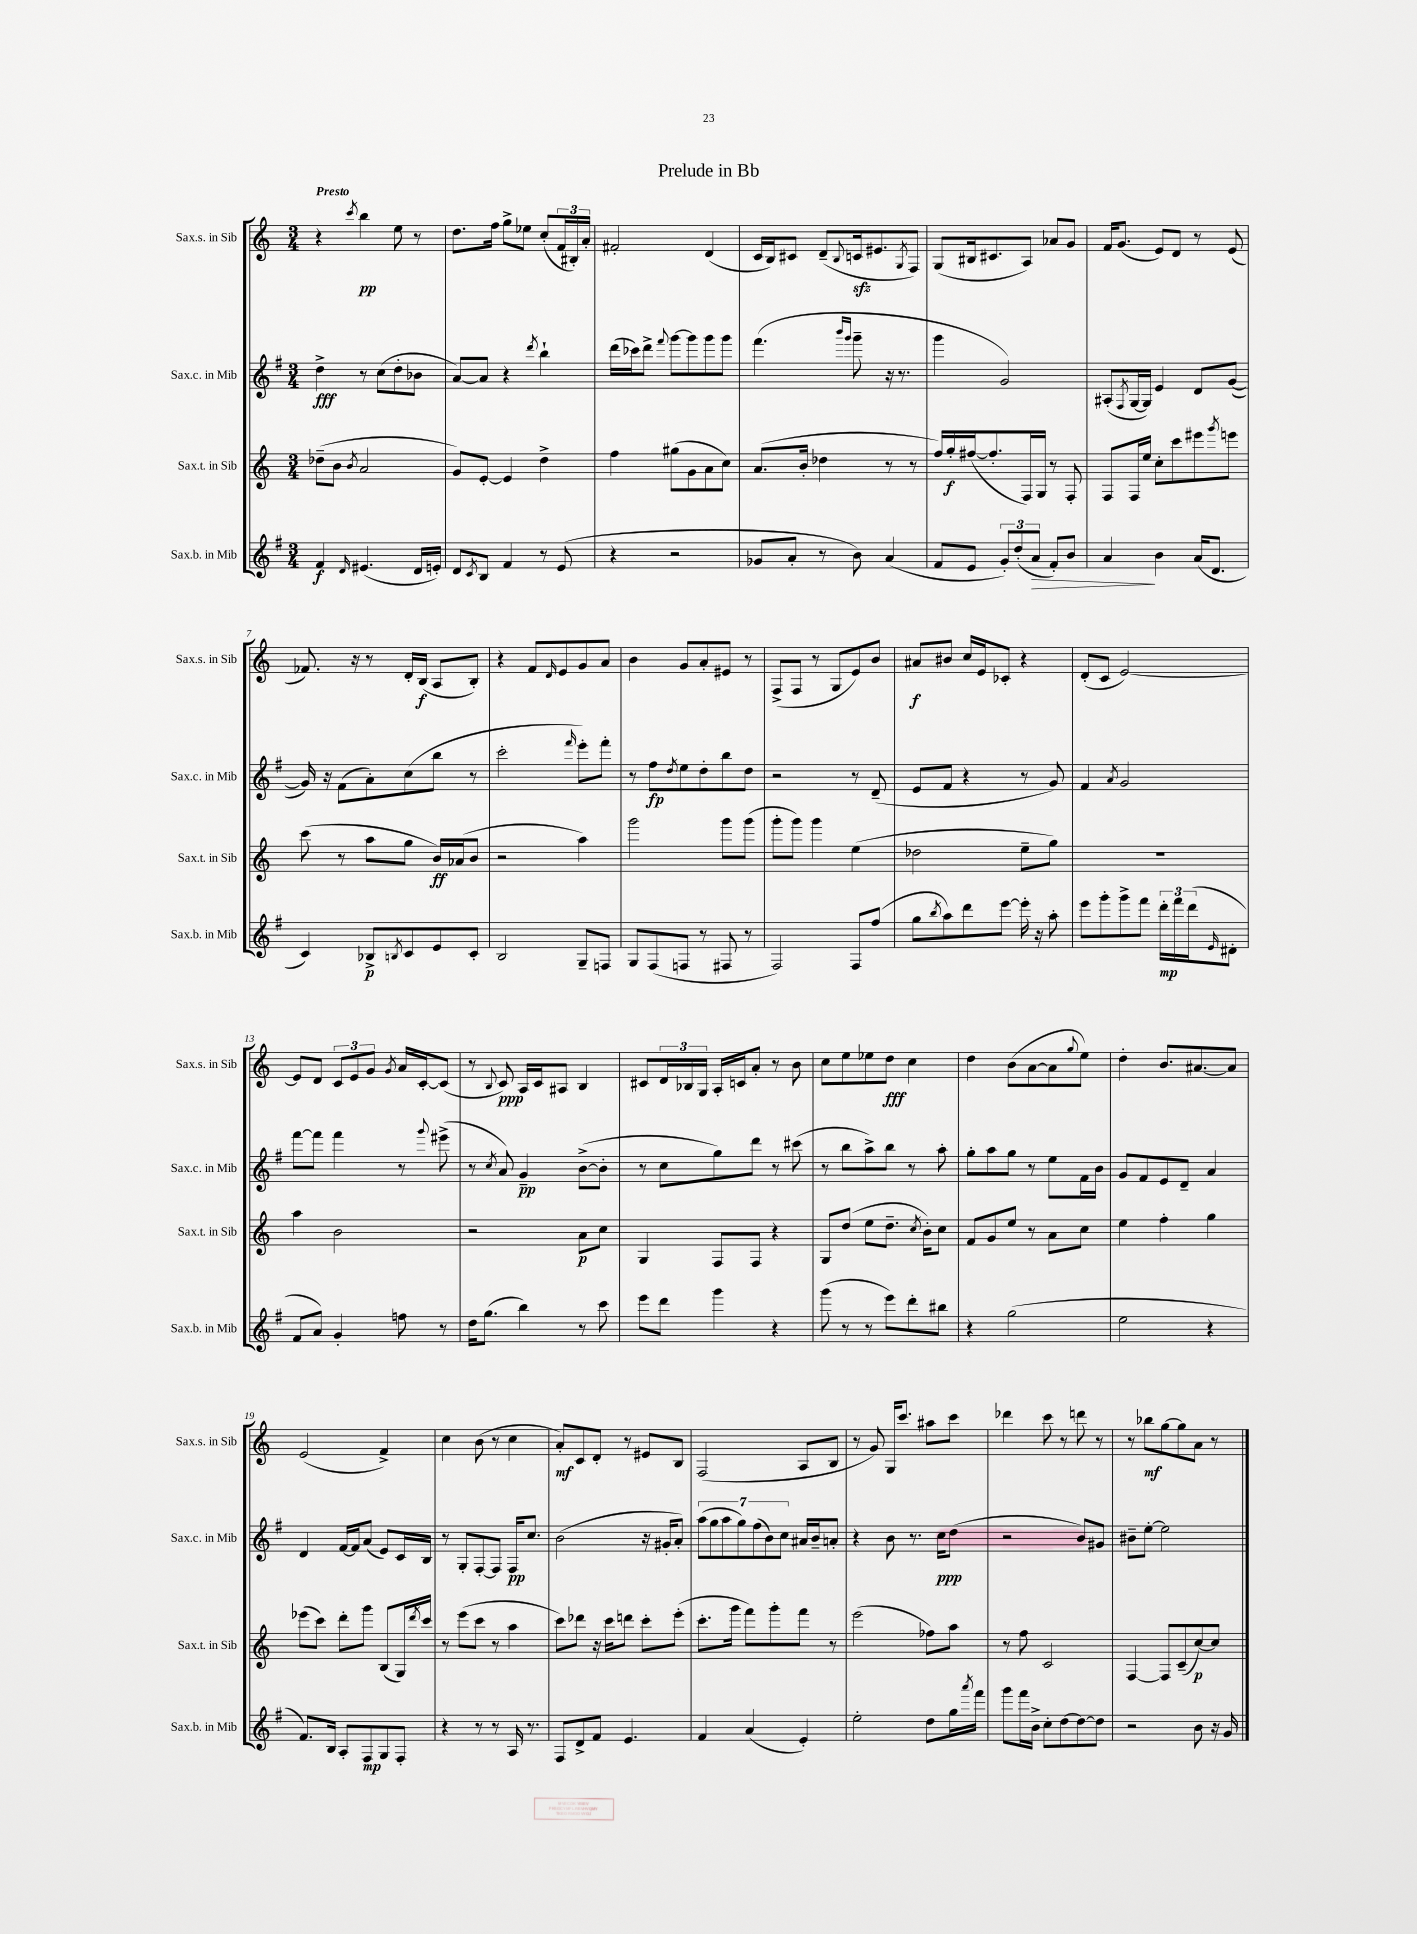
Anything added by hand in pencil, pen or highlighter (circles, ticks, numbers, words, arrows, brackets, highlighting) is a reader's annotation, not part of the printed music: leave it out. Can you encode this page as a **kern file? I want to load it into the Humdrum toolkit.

**kern	**kern	**kern	**kern
*staff4	*staff3	*staff2	*staff1
*clefG2	*clefG2	*clefG2	*clefG2
*k[f#]	*k[]	*k[f#]	*k[]
*M3/4	*M3/4	*M3/4	*M3/4
4f#	(8dd-~	4dd^	4r
.	8b	.	.
16qqd	8qb	.	8qccc
(4.e#	2a	8r	4bb
.	.	(8cc	.
.	.	8dd'	8ee
16d	.	8b-	8r
16e')	.	.	.
=	=	=	=
8d	8g)	[8a)	8.dd
8qc	.	.	.
8B	[8e'	8a]	.
.	.	.	16ff
4f#	4e]	4r	8gg^
.	.	.	8ee-
.	.	8qddd	.
8r	4dd^	4bb`	(8cc'
(8e	.	.	24f
.	.	.	24B#')
.	.	.	24a'
=	=	=	=
4r	4ff	(16ddd	2f#'
.	.	16ccc-)	.
.	.	8ddd^	.
.	.	8qqfff#	.
2r	(8gg#	[8ggg	.
.	8g	8ggg]	.
.	8a	8ggg	(4d
.	8cc)	8ggg	.
=	=	=	=
8g-	(8.a	(4.fff#	16c
.	.	.	16B)
8a'	.	.	8c#
.	16b'	.	.
8r	4dd-	.	(8d~
.	.	16qqbbb	.
.	.	16qqggg	8qqB
8b)	.	8ggg~	16c
.	.	.	8.e#
(4a	8r	16r	.
.	.	8.r	.
.	.	.	8qG
.	8r	.	8F)
=	=	=	=
8f#	16ff)	4ggg	(8G
.	16gg'	.	.
8e	([16ff#	.	16B#
.	8.ff#']	.	8.c#
12g')	.	2g)	.
(12dd'	.	.	.
.	16F)	.	8A)
12a	.	.	.
.	16G	.	.
8f#')	8r	.	8a-
8b	8F'	.	8g
=	=	=	=
4a	8F	(8A#'	16f
.	.	.	(8.g
.	.	8qF#	.
.	16F	[16G	.
.	16ee	16G])	.
4b	8cc'	4e	8e)
.	8ccc	.	8d
(16a	8eee#	8d	8r
8.d	.	.	.
.	8qggg	.	.
.	8eee	([8g	(8e
=	=	=	=
4c)	(8ccc	16g])	8.f-)
.	.	16r	.
.	8r	(8f#	.
.	.	.	16r
8B-^	8aa	8a')	8r
8qB	.	.	.
8c	8gg	(8cc	16d'
.	.	.	(16B
8e	16b)	8bb	8A
.	(16a-	.	.
8c'	8b	8r	8B')
=	=	=	=
2B	2r	2ccc'	4r
.	.	.	8f
.	.	.	16qqd
.	.	.	8e
.	.	16qqfff#	.
8G~	4aa)	8eee')	8g
8F	.	8fff#'	8a
=	=	=	=
8G	2ggg	8r	4b
(8F#	.	8ff#	.
.	.	8qdd	.
8F	.	8ee	8g
8r	.	8dd'	8a'
8F#	8ggg	8bb	8e#
8r	(8ggg	8dd	8r
=	=	=	=
2F#)	8ggg'	2r	(8F^
.	8ggg)	.	8F
.	4ggg	.	8r
.	.	.	8G
8F#	(4ee	8r	8e)
(8ff#	.	(8d~	8b
=	=	=	=
8gg	2dd-	8e	8a#
8qbb	.	.	.
8aa)	.	8f#	8b#
8ddd	.	4r	16cc
.	.	.	16e
[8eee	.	.	8c-'
16eee']	8ee~	8r	4r
16r	.	.	.
8aa'	8gg)	8g)	.
=	=	=	=
8eee	2.r	4f#	(8d'
8ggg'	.	.	8c
.	.	8qa	.
8ggg^	.	2g	[2e)
8fff#	.	.	.
24ddd'	.	.	.
24fff#	.	.	.
(24ddd	.	.	.
16qqe	.	.	.
8d#'	.	.	.
=	=	=	=
8f#	4aa	[8fff#	8e]
8a)	.	8fff#]	8d
4g'	2b	4fff#	12c
.	.	.	12e
.	.	.	12g
.	.	.	8qg
8ff	.	8r	16a
.	.	.	[16c'
.	.	8qqggg	.
8r	.	(8eee#^	(8c]
=	=	=	=
16dd	2r	8r	8r
(8.gg	.	.	.
.	.	8qcc	8qqB
.	.	8a)	8c)
4bb)	.	4g~	16A
.	.	.	16c
.	.	.	8A#
8r	8a	([8b^	4B
8ccc	8cc	8b']	.
=	=	=	=
8eee	4G	8r	8c#
8ddd	.	8cc	24d
.	.	.	24B-
.	.	.	24G
4ggg	8F	8gg)	16A'
.	.	.	16c
.	8F	8ddd	8a'
4r	4r	8r	8r
.	.	(8ccc#	8b
=	=	=	=
(8ggg	8G	8r	8cc
8r	(8dd	8bb	8ee
8r	8ee	8aa^)	8ee-
8eee)	8.dd~	8bb	8dd
8ddd'	.	8r	4cc
.	8qcc	.	.
.	16b')	.	.
8bb#	8cc	8aa'	.
=	=	=	=
4r	8f	8gg'	4dd
.	8g	8aa	.
(2gg	8ee	8gg	(8b
.	8r	8r	[8a
.	8a	8ee	8a]
.	.	.	8qqgg
.	8cc	16f#	8ee)
.	.	16b	.
=	=	=	=
2ee	4ee	8g	4dd'
.	.	8f#	.
.	4ff'	8e	8.b
.	.	8d~	.
.	.	.	[8.a#
4r	4gg	4a	.
.	.	.	8a#]
=	=	=	=
8.f#)	(8eee-	4d	(2e
.	8ccc)	.	.
16B	.	.	.
8A'	8ddd'	[16f#	.
.	.	16f#]	.
8F#	8ggg	(8a	.
8G	(8B	8e)	4f^)
8F#'	16G)	16c	.
.	8qddd	.	.
.	16ccc	16B	.
=	=	=	=
4r	8r	8r	4cc
.	(8eee	8G'	.
8r	8ccc	[8F#'	(8b
8r	8r	8F#]	8r
16A	4aa	16F#	4cc
8.r	.	8.cc	.
=	=	=	=
8F#	8ccc)	(2b	8a')
8d^	8ddd-	.	8c
8f#	16r	.	8d'
.	16ccc	.	.
4.e	8ddd	.	8r
.	8ccc'	16r	8e#
.	.	16g#'	.
.	(8eee'	8a')	8B
=	=	=	=
4f#	8.ccc'	(14aa	(2F
.	.	14gg	.
.	.	14aa	.
.	16ggg	.	.
.	.	14gg)	.
(4a	8fff)	.	.
.	.	(14ff#	.
.	.	14b)	.
.	8ggg'	.	.
.	.	14cc	.
4e')	8fff	16a#	8A
.	.	16b~	.
.	8r	8a'	8B
=	=	=	=
2ee'	(2eee	4r	8r
.	.	.	8g)
.	.	8b	16G
.	.	.	8.ccc
.	.	8.r	.
8dd	8ff-)	.	8aa#
.	.	16cc	.
16gg	8aa	(8dd	8ccc
8qaaa	.	.	.
16fff#	.	.	.
=	=	=	=
8ggg	8r	2r	4ddd-
16fff#	8ff	.	.
16b^	.	.	.
8cc'	2c	.	8ccc
[8dd	.	.	8r
8dd_	.	8b)	8ddd
8dd]	.	8g#	8r
=	=	=	=
2r	[4F	8b#~	8r
.	.	[8ee'	8bb-
.	8F]	2ee]	[8gg
.	(8c~	.	8gg]
8b	[8cc)	.	8a
16r	8cc]	.	8r
16g	.	.	.
==	==	==	==
*-	*-	*-	*-
